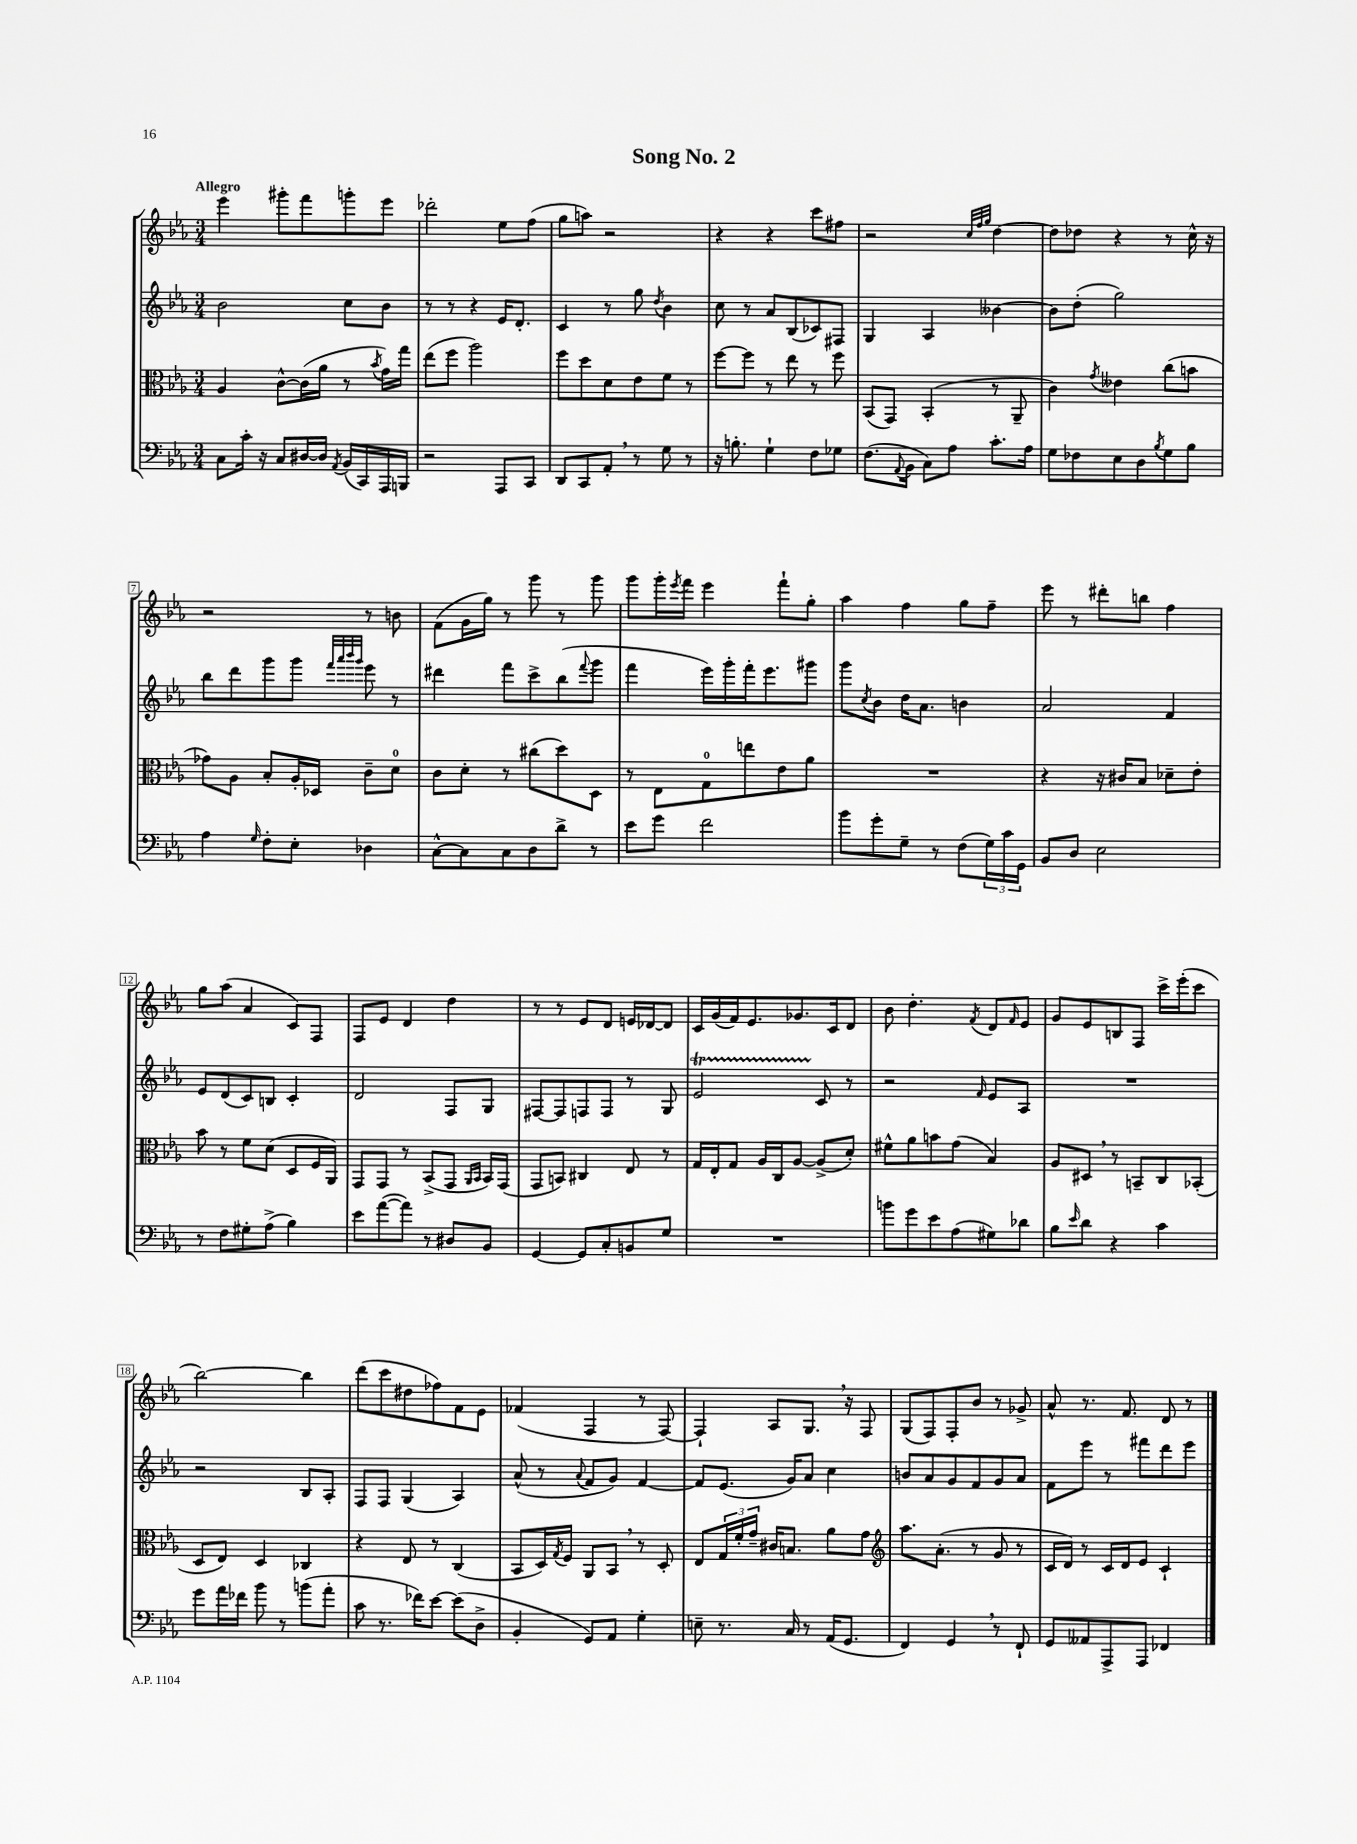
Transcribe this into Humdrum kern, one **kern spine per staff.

**kern	**kern	**kern	**kern
*part4	*part3	*part2	*part1
*staff4	*staff3	*staff2	*staff1
*clefF4	*clefC3	*clefG2	*clefG2
*k[b-e-a-]	*k[b-e-a-]	*k[b-e-a-]	*k[b-e-a-]
*M3/4	*M3/4	*M3/4	*M3/4
=1	=1	=1	=1
!	!	!	!LO:TX:a:B:t=Allegro
8C\L	4A-/	2b-\	4eee-\
16c'\Jk	.	.	.
16r	.	.	.
8C/L	[8c^^\L	.	8ggg#X'\L
[16D#X/L	(16c\L]	.	8fff\
16D#/JJ]	16a-\JJ	.	.
8qAA-/	.	.	.
(16BB-/LL	8r	8cc\L	8gggn'\
16CC/)	.	.	.
.	8qb-/	.	.
16AAA-/	16g\LL)	8b-\J	8eee-\J
16BBBn/JJ	16gg\JJ	.	.
=2	=2	=2	=2
2r	(8ee-\L	8r	2ddd-X'\
.	8ff\J	8r	.
.	2aa-\)	4r	.
8AAA-/L	.	16e-/KL	8ee-\L
.	.	8.d'/J	.
8CC/J	.	.	(8ff\J
=3	=3	=3	=3
8DD/L	8ff\L	4c/	8gg\L
8CC/	8dd\	.	8aan\J)
8AA-',/J	8d\	8r	2r
8r	8e-\	8gg\	.
.	.	8qdd/	.
8G\	8f\J	4b-\	.
8r	8r	.	.
=4	=4	=4	=4
16r	[8ff\L	8cc\	4r
8.Bn'\	.	.	.
.	8ff\J]	8r	.
4G`\	8r	8a-/L	4r
.	8ee-\	(8B-/	.
8F\L	8r	8c-X/)	8ccc\L
8G-X\J	8ff\	8F#X/J	8ff#X\J
=5	=5	=5	=5
(8.F\L	(8BB-/L	4G/	2r
.	8GG/J)	.	.
8qqAA-/	.	.	.
16BB-\Jk	.	.	.
8C\L)	(4BB-'/	4A-/	.
8A-\J	.	.	.
.	.	.	32qqcc/LLL
.	.	.	32qqff/
.	.	.	32qqgg/JJJ
8.c'\L	8r	[4b--X\	[4dd\
.	8AA-~/	.	.
16A-\Jk	.	.	.
=6	=6	=6	=6
8G\L	4c\)	8b--\L]	8dd\L]
8F-X\	.	(8dd'\J	8dd-X\J
.	8qg/	.	.
8E-\	4e--X\	2gg\)	4r
8D\	.	.	.
8qB-/	.	.	.
8G\	(8cc\L	.	8r
8B-\J	8bn\J	.	16cc^^\
.	.	.	16r
!!LO:LB:g=z
=7	=7	=7	=7
4A-\	8g-X\L)	8bb-\L	2r
.	8A-\J	8ddd\	.
16qqG/	.	.	.
8F'\L	8B-'/L	8ggg\	.
8E-'\J	16A-'/L	8ggg\J	.
.	16D-X/JJ	.	.
.	.	32qqfff/LLL	.
.	.	32qqaaa-/	.
.	.	32qqbbb-/	.
.	.	32qqggg/JJJ	.
4D-X\	8c~\L	8eee-\	8r
.	8d\J	8r	8bn\
=8	=8	=8	=8
[8C^^\L	8c\L	4ddd#X\	(8f\L
8C\]	8d'\J	.	16g\L
.	.	.	16gg\JJ)
8C\	8r	8fff\L	8r
8D\	(8cc#X\L	8ccc^\	8ggg\
8d^\J	8dd\)	(8bb-\	8r
.	.	8qqfff/	.
8r	8D\J	8ggg\J	8ggg\
=9	=9	=9	=9
8e-\L	8r	4fff\	8ggg\L
8g\J	8E-\L	.	16ggg'\L
.	.	.	8qeee-/
.	.	.	16fff\JJ
2f\	8G\	16eee-\LL)	4eee-\
.	.	16ggg'\	.
.	8een\	16fff'\J	.
.	.	8.eee-\	.
.	8e-\	.	8fff`\L
.	8a-\J	8ggg#X\J	8gg'\J
=10	=10	=10	=10
8b-\L	2.r	8ggg\L	4aa-\
.	.	8qcc/	.
8g'\	.	8b-\J	.
8G~\J	.	16dd\KL	4ff\
.	.	8.a-\J	.
8r	.	.	.
(8F\L	.	4bn\	8gg\L
24G\L)	.	.	8ff~\J
24c\	.	.	.
24GG\JJ	.	.	.
=11	=11	=11	=11
8BB-/L	4r	2a-/	8eee-\
8D/J	.	.	8r
2E-\	16r	.	8ddd#X'\L
.	16c#X/KL	.	.
.	8B-/J	.	8bbn\J
.	8d-X~\L	4f/	4ff\
.	8e-'\J	.	.
!!LO:LB:g=z
=12	=12	=12	=12
8r	8b-\	8e-/L	8gg\L
8F\L	8r	(8d/	(8aa-\J
8G#X'\	8f\L	8c/)	4a-/
(8A-^\J	(8d\J	8Bn/J	.
4B-\)	8D/L	4c'/	8c/L)
.	16F/L	.	8F/J
.	16AA-/JJ)	.	.
=13	=13	=13	=13
8e-\L	8GG/L	2d/	8F/L
([8a-\	8GG/J	.	8e-/J
8a-\J])	8r	.	4d/
8r	(8BB-^/L	.	.
8D#X/L	8GG/J	8F/L	4dd\
.	16qqAA-/LL	.	.
.	16qqBB-/JJ	.	.
8BB-/J	16BB-/LL)	8G/J	.
.	(16GG/JJ	.	.
=14	=14	=14	=14
[4GG/	8GG/L	[8F#X/L	8r
.	8BBn/J)	8F#/]	8r
8GG/L]	4C#X/	8Fn/	8e-/L
8C'/	.	8F/J	8d/J
8BBn/	8E-/	8r	16en/LL
.	.	.	[16d-X/J
8G/J	8r	8G/	8d-/J]
=15	=15	=15	=15
2.r	16G/LL	2e-T/	16c/LL
.	16E-'/J	.	(16g/
.	8G/J	.	16f/J)
.	.	.	8.e-/
.	16A-/LL	.	.
.	16C/J	.	.
.	[8A-/J	.	8.g-X/
.	(8A-^/L]	8c/	.
.	.	.	16c/k
.	8d'/J)	8r	8d/J
=16	=16	=16	=16
8bn\L	8f#X^^\L	2r	8b-\
8g\	8a-\	.	4.dd'\
8e-\	8bn\	.	.
(8A-\	(8g\J	.	.
.	.	16qqf/	8qf/
8G#X\)	4B-/)	8e-/L	8d/L
.	.	.	16qqf/
8d-X\J	.	8A-/J	8e-/J
=17	=17	=17	=17
8B-\L	8A-/L	2.r	8g/L
16qqe-/	.	.	.
8d\J	8D#X,/J	.	8e-/
4r	8r	.	8Bn/
.	8BBn~/L	.	8F/J
4c\	8C/	.	16ccc^\LL
.	.	.	(16eee-'\J
.	(8BB-X'/J	.	8ccc\J
!!LO:LB:g=z
=18	=18	=18	=18
8g\L	8D/L	2r	[2bb-\)
16a-\L	8E-/J)	.	.
16f-X\JJ	.	.	.
8b-\	4D/	.	.
8r	.	.	.
(8bn\L	4C-X/	8B-/L	4bb-\]
8a-'\J	.	8A-'/J	.
=19	=19	=19	=19
8c\	4r	8F/L	(8ddd\L
8.r	.	8F/J	8ccc\
.	8E-/	(4G/	8dd#X\
16f-X\KL)	.	.	.
[8e-\J	8r	.	8ff-X\)
(8e-\L]	(4C/	4A-/)	8f\
8D^\J	.	.	8e-\J
=20	=20	=20	=20
4BB-'/	8BB-/L	(8a-^^/	(4f-X/
.	16D/L)	8r	.
.	8qG/	.	.
.	16F/JJ	.	.
.	.	8qqa-/	.
8GG/L)	8AA-/L	8f/L	4F/
8AA-/J	8BB-,/J	8g/J)	.
4G'\	8r	[4f/	8r
.	8D'/	.	[8F/)
=21	=21	=21	=21
8En~\	8E-/L	8f/L]	4F`/]
8.r	24G/L	(8.e-/J	.
.	24f'/	.	.
.	24g~/JJ	.	.
.	16c#X/KL	.	8A-/L
16C/	8.Bn/J	16g/KL)	.
8r	.	8a-/J	8.G,/J
(16AA-/KL	8a-\L	4cc\	.
8.GG/J	.	.	16r
.	8g\J	.	8F/
=22	=22	=22	=22
*	*clefG2	*	*
4FF/)	8.aa-\L	8bn/L	(8G/L
.	.	8a-/	8F/)
.	(8.a-'\J	.	.
4GG,/	.	8g/	8F'/
.	8r	8f/	8b-/J
8r	8g/	8g/	8r
8FF`/	8r	8a-/J	8g-X^/
=23	=23	=23	=23
8GG/L	16c/LL	8f\L	8a-^^/
.	16d/JJ)	.	.
8AA--X/	8r	8eee-\J	8.r
8AAA-^/	16c/LL	8r	.
.	16d/J	.	8.f/
8AAA-/J	8e-/J	8fff#X\L	.
4FF-X/	4c`/	8ddd\	8d/
.	.	8eee-\J	8r
==	==	==	==
*-	*-	*-	*-
